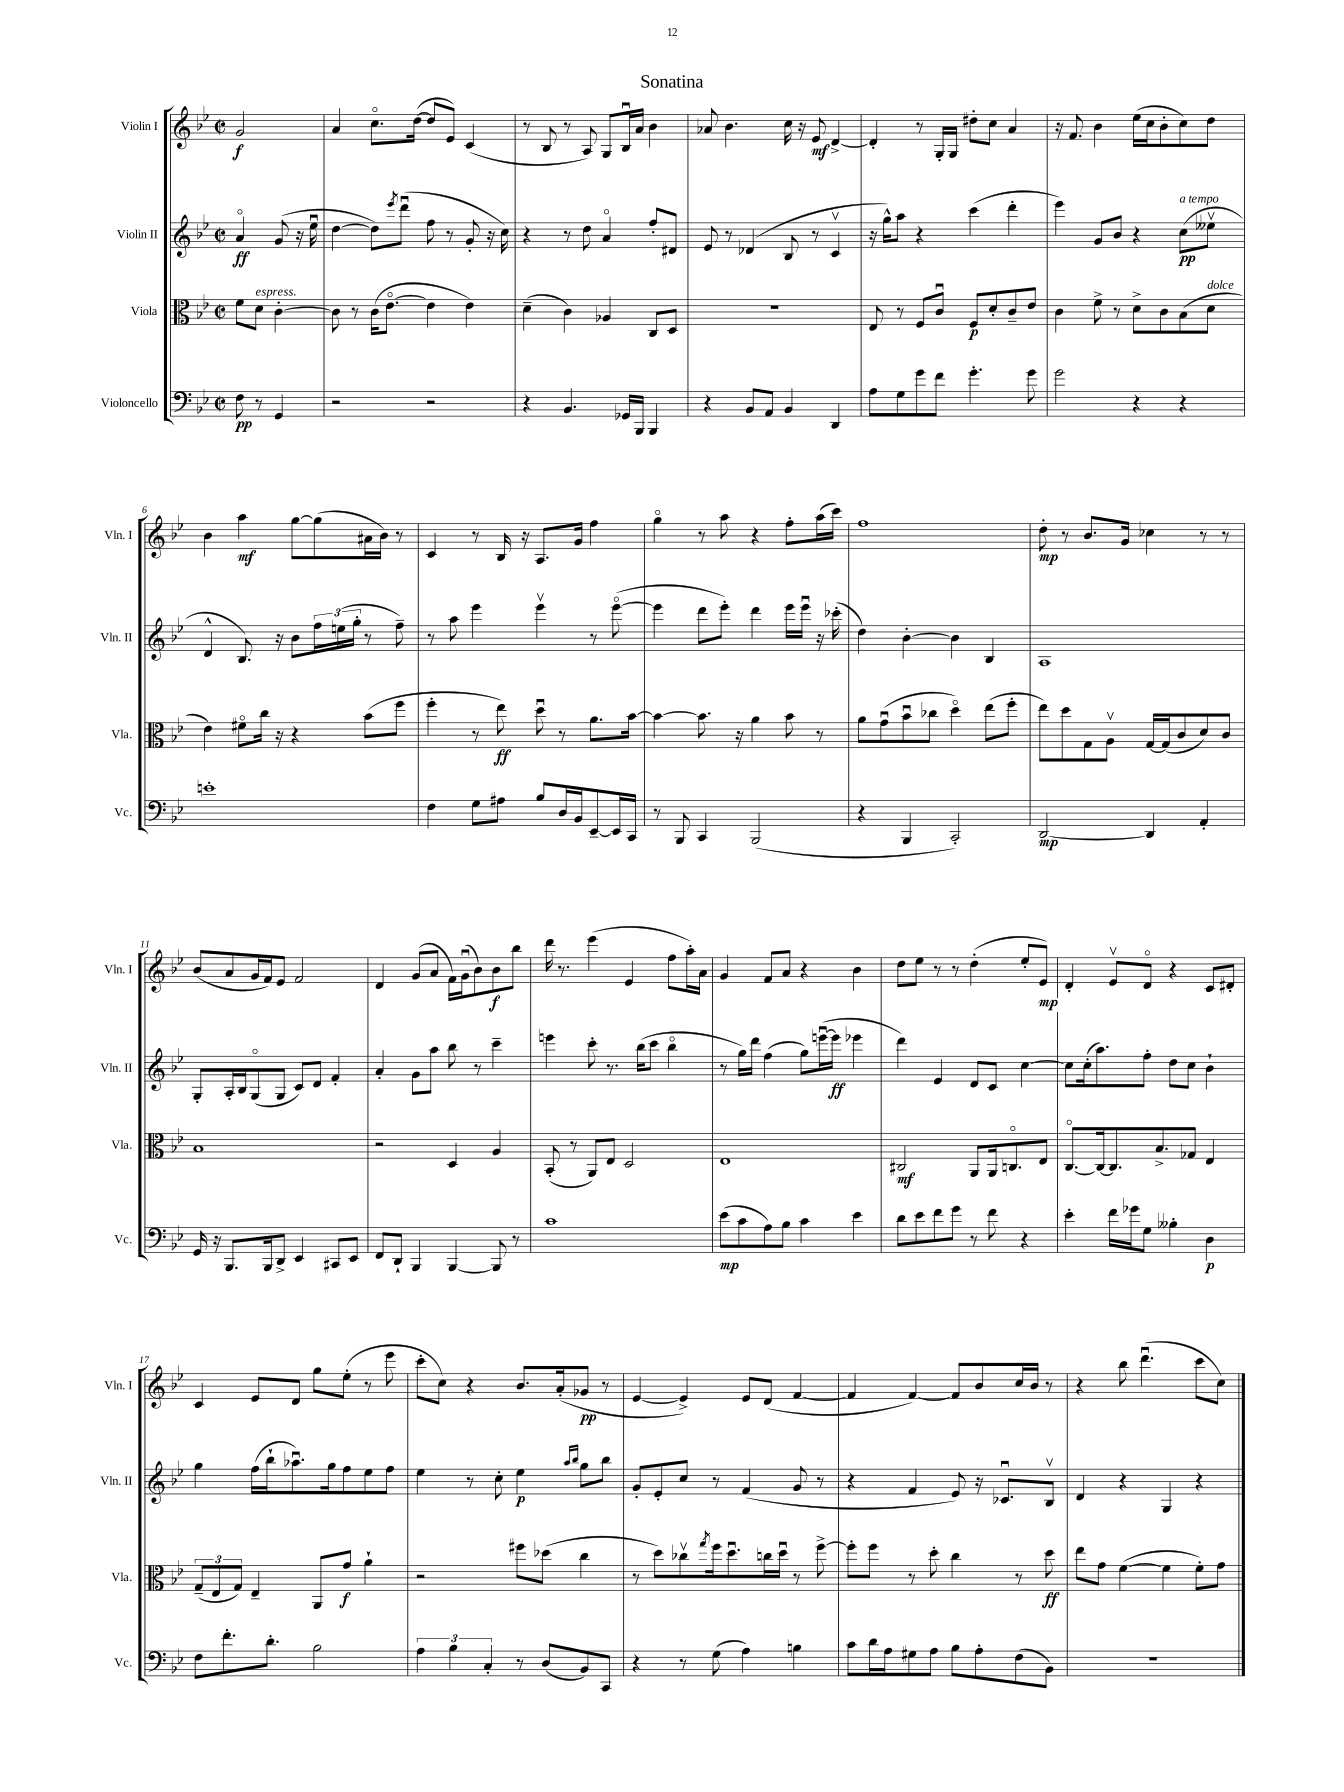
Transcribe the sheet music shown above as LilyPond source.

\header { title = "Sonatina" }
<<
\new StaffGroup <<
\new Staff = "s0" \with { instrumentName = "Violin I" shortInstrumentName = "Vln. I" } {
    \clef treble \key bes \major \defaultTimeSignature \time 2/2 \partial 2
    g'2\f |
    a'4 c''8.\flageolet d''16~( d''8 ees'8) c'4( |
    r8 bes8 r8 a8) g8 bes16\downbow a'16 bes'4 |
    aes'8 bes'4. c''16 r16 ees'8\mf d'4~-> |
    d'4-. r8 g16-. g16 dis''8-. c''8 a'4 |
    r16 f'8. bes'4 ees''16( c''16 bes'8-. c''8) d''8 |
    bes'4 a''4\mf g''8~ g''8( ais'16 bes'16) r8 |
    c'4 r8 bes16 r16 a8. g'16 f''4 |
    g''4\flageolet r8 a''8 r4 f''8-. a''16( c'''16) |
    f''1 |
    d''8-.\mp r8 bes'8. g'16 ces''4 r8 r8 |
    bes'8( a'8 g'16 f'16) ees'8 f'2 |
    d'4 g'8( a'8 f'16) g'16\downbow( bes'8) bes'8\f bes''8 |
    d'''16 r8. ees'''4( ees'4 f''8 a''16-.) a'16 |
    g'4 f'8 a'8 r4 bes'4 |
    d''8 ees''8 r8 r8 d''4-.( ees''8-. ees'8\mp) |
    d'4-. ees'8\upbow d'8\flageolet r4 c'8 dis'8-. |
    c'4 ees'8 d'8 g''8 ees''8-.( r8 ees'''8 |
    c'''8-. c''8) r4 bes'8. a'16-.( ges'8\pp r8 |
    ees'4~ ees'4->) ees'8 d'8( f'4~ |
    f'4 f'4~) f'8 bes'8 c''16 bes'16 r8 |
    r4 bes''8 d'''4.\downbow( c'''8 c''8) \bar "|." |
}
\new Staff = "s1" \with { instrumentName = "Violin II" shortInstrumentName = "Vln. II" } {
    \clef treble \key bes \major \defaultTimeSignature \time 2/2 \partial 2
    a'4\flageolet\ff g'8( r16 ees''16\downbow |
    d''4~ d''8) \acciaccatura { ees'''8 } d'''8\downbow( f''8 r8 g'8-. r16 c''16) |
    r4 r8 d''8 a'4\flageolet f''8-. dis'8 |
    ees'8 r8 des'4( bes8 r8 c'4\upbow |
    r16 g''16-^) a''8 r4 c'''4( d'''4-. |
    ees'''4) g'8 bes'8 r4 c''8\pp^\markup { \italic "a tempo" }( eeses''8\upbow |
    d'4-^ bes8.) r16 bes'8 \tuplet 3/2 { f''16 e''16( g''16-. } r8 f''8--) |
    r8 a''8 ees'''4 ees'''4\upbow r8 ees'''8~\flageolet( |
    ees'''4 d'''8 ees'''8-.) d'''4 ees'''16 ees'''16\downbow r16 ces'''16-.( |
    d''4) bes'4~-. bes'4 bes4 |
    a1 |
    g8-. a16-. bes16 g8\flageolet( g8 c'8) d'8 f'4-. |
    a'4-. g'8 a''8 bes''8 r8 c'''4-- |
    e'''4 c'''8-. r8. bes''16( c'''8 bes''4\flageolet |
    r8 g''16) d'''16 f''4( g''8) e'''16~\downbow( e'''16\ff ees'''4 |
    d'''4) ees'4 d'8 c'8 c''4~ |
    c''8 c''16-.( a''8.) f''8-. d''8 c''8 bes'4-! |
    g''4 f''16( bes''16-! aes''8.\downbow) g''16 f''8 ees''8 f''8 |
    ees''4 r8 c''8-. ees''4\p \grace { a''16 bes''16 } g''8 bes''8 |
    g'8-. ees'8-. c''8 r8 f'4( g'8 r8 |
    r4 f'4 ees'8) r16 ces'8.\downbow bes8\upbow |
    d'4 r4 g4 r4 \bar "|." |
}
\new Staff = "s2" \with { instrumentName = "Viola" shortInstrumentName = "Vla." } {
    \clef alto \key bes \major \defaultTimeSignature \time 2/2 \partial 2
    f'8 d'8^\markup { \italic "espress." } c'4~-. |
    c'8 r8 c'16( ees'8.~\flageolet ees'4 ees'4) |
    d'4--( c'4) aes4 c8 d8 |
    R1 |
    ees8 r8 f8 c'8\downbow f8\p d'8-. c'8-- ees'8 |
    c'4 f'8-> r8 d'8-> c'8 bes8( d'8^\markup { \italic "dolce" } |
    ees'4) fis'8\flageolet c''16 r16 r4 bes'8( f''8 |
    f''4-. r8 ees''8\ff) d''8\downbow r8 a'8. bes'16~ |
    bes'4~ bes'8. r16 a'4 bes'8 r8 |
    a'8 g'8\downbow( bes'8\downbow ces''8 d''4\flageolet) ees''8( f''8-. |
    ees''8) d''8 g8 a8\upbow g16~ g16( c'8 d'8) c'8 |
    bes1 |
    r2 d4 a4 |
    bes,8-.( r8 a,8) ees8 d2 |
    ees1 |
    cis2\mf a,8 a,16 c8.\flageolet ees8 |
    c8.~\flageolet c16~ c8. bes8.-> ges8 ees4 |
    \tuplet 3/2 { g8--( ees8 g8) } ees4-- a,8 g'8\f a'4-! |
    r2 fis''8 des''8( c''4 |
    r8 d''8) ces''8\upbow \acciaccatura { g''8 } f''16 d''8.\downbow c''16 d''16\downbow r8 f''8~-> |
    f''8-. f''8 r8 d''8-. c''4 r8 d''8\ff |
    ees''8 g'8 f'4~( f'4 f'8-.) g'8 \bar "|." |
}
\new Staff = "s3" \with { instrumentName = "Violoncello" shortInstrumentName = "Vc." } {
    \clef bass \key bes \major \defaultTimeSignature \time 2/2 \partial 2
    f8\pp r8 g,4 |
    r2 r2 |
    r4 bes,4. ges,16 bes,,16 bes,,4 |
    r4 bes,8 a,8 bes,4 d,4 |
    a8 g8 g'8 f'8 g'4.-. g'8 |
    g'2 r4 r4 |
    e'1-. |
    f4 g8 ais8 bes8 d16 bes,16 ees,8~-- ees,16 c,16 |
    r8 bes,,8 c,4 bes,,2( |
    r4 bes,,4 c,2-.) |
    d,2~\mp d,4 a,4-. |
    g,16 r16 bes,,8. bes,,16 d,8-> ees,4 cis,8 ees,8 |
    f,8 d,8-! bes,,4 bes,,4~ bes,,8 r8 |
    c'1 |
    ees'8\mp( c'8 a8) bes8 c'4 ees'4 |
    d'8 ees'8 f'8 g'8 r8 f'8 r4 |
    ees'4-. f'16 ges'16 g8 beses4-. d4\p |
    f8 f'8.-. d'8.-. bes2 |
    \tuplet 3/2 { a4 bes4 c4-. } r8 d8( bes,8) c,8 |
    r4 r8 g8( a4) b4 |
    c'8 d'16 a16 gis8 a8 bes8 a8-. f8( bes,8) |
    R1 \bar "|." |
}
>>
>>
